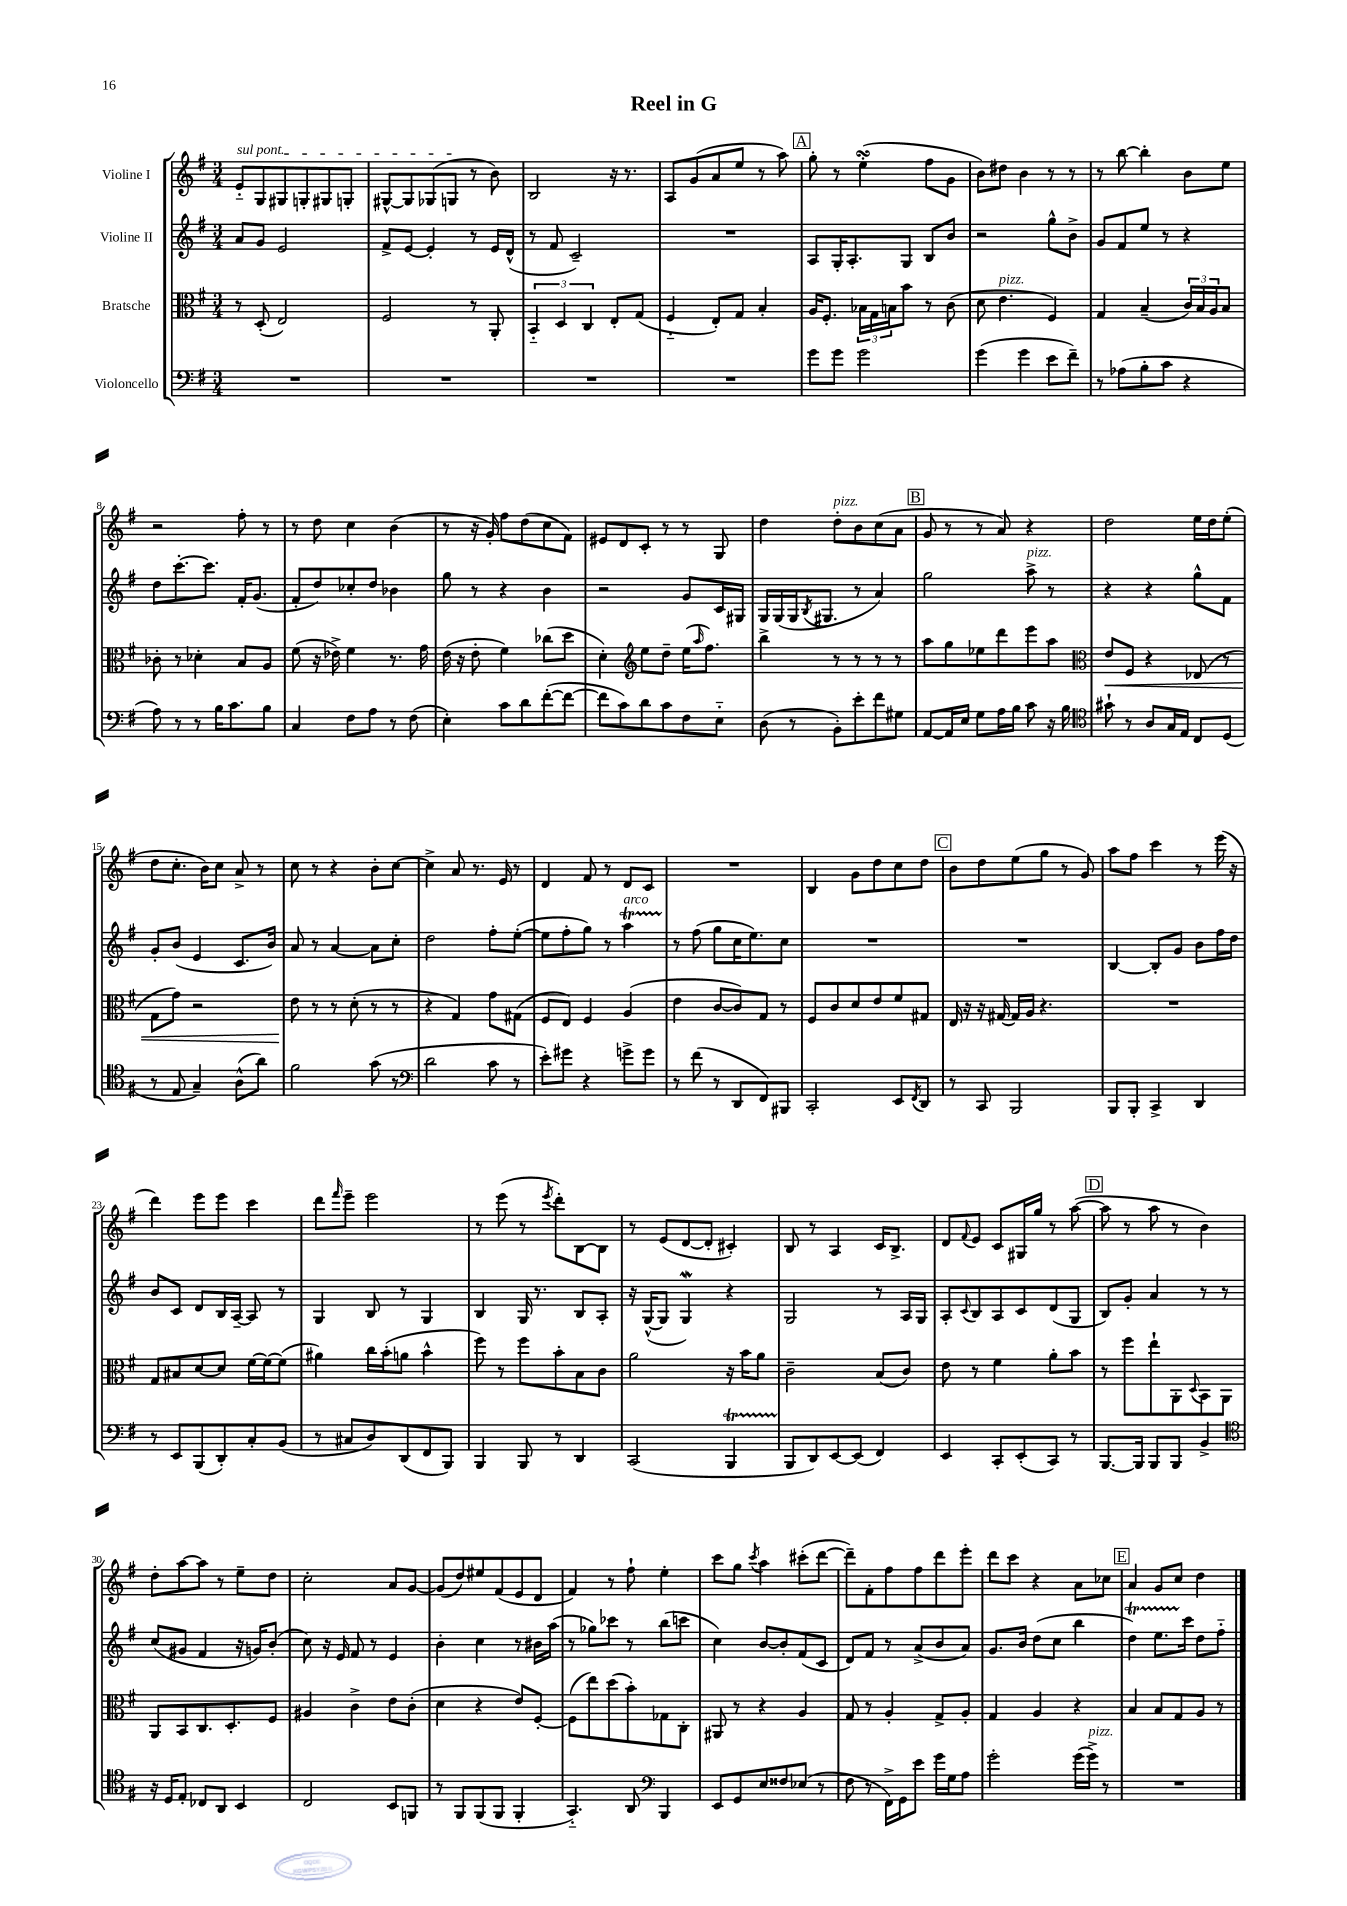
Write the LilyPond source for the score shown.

\header { title = "Reel in G" }
<<
\new StaffGroup <<
\new Staff = "s0" \with { instrumentName = "Violine I" } {
    \clef treble \key g \major \numericTimeSignature \time 3/4
    \once \override TextSpanner.bound-details.left.text = \markup { \italic "sul pont." } e'8-_\startTextSpan g8 gis8 g8-. gis8 g8-. |
    gis8~-^ gis8 ges8( g8\stopTextSpan r8 b'8) |
    b2 r16 r8. |
    a8 g'8( a'8 e''8 r8 a''8) |
    \mark \markup { \box "A" } g''8-. r8 e''4-.\turn( fis''8 g'8 |
    b'8) dis''8 b'4 r8 r8 |
    r8 b''8~ b''4-. b'8 e''8 |
    r2 fis''8-. r8 |
    r8 d''8 c''4 b'4( |
    r8 r16 g'16-.) fis''8 d''8( c''8 fis'8) |
    eis'8 d'8 c'8-. r8 r8 g8 |
    d''4 d''8-.^\markup { \italic "pizz." } b'8 c''8( a'8 |
    \mark \markup { \box "B" } g'8 r8 r8 a'8) r4 |
    d''2 e''16 d''16 e''8-.( |
    d''8 c''8.-. b'16) c''8 a'8-> r8 |
    c''8 r8 r4 b'8-. c''8~ |
    c''4-> a'8 r8. e'16 r8 |
    d'4 fis'8 r8 d'8 c'8 |
    R2. |
    b4 g'8 d''8 c''8 d''8 |
    \mark \markup { \box "C" } b'8 d''8 e''8( g''8 r8 g'8) |
    a''8 fis''8 c'''4 r8 e'''16( r16 |
    d'''4) e'''8 e'''8 c'''4 |
    d'''8 \grace { fis'''16 } e'''8-- e'''2 |
    r8 e'''8( r8 \acciaccatura { e'''8 } d'''8-.) b8~ b8 |
    r8 e'8( d'8~ d'8-. cis'4-.) |
    b8 r8 a4 c'16 b8.-> |
    d'8 \appoggiatura { fis'8 } e'8 c'8 gis16 g''16 r8 a''8~( |
    \mark \markup { \box "D" } a''8 r8 a''8 r8 b'4) |
    d''8-. a''8~ a''8 r8 e''8-- d''8 |
    c''2-. a'8 g'8~ |
    g'8( d''8) eis''8 fis'8( e'8 d'8 |
    fis'4) r8 fis''8-! e''4-. |
    c'''8 g''8 \acciaccatura { c'''8 } a''4 cis'''8-.( d'''8~ |
    d'''8--) fis'8-. fis''8 fis''8 d'''8 e'''8-. |
    d'''8 c'''8 r4 a'8 ces''8 |
    \mark \markup { \box "E" } a'4 g'8 c''8 d''4 \bar "|." |
}
\new Staff = "s1" \with { instrumentName = "Violine II" } {
    \clef treble \key g \major \numericTimeSignature \time 3/4
    a'8 g'8 e'2 |
    fis'8-> e'8~ e'4-. r8 e'16 d'16-^( |
    r8 fis'8 c'2--) |
    R2. |
    \mark \markup { \box "A" } a8 g16-. a8.-. g8 b8 b'8 |
    r2 g''8-^ b'8-> |
    g'8 fis'8 e''8 r8 r4 |
    d''8 c'''8.~-. c'''8. fis'16-. g'8.( |
    fis'8-. d''8) ces''8-. d''8 bes'4 |
    g''8 r8 r4 b'4 |
    r2 g'8 c'16 gis16 |
    g16 g16( g16 \acciaccatura { b8 } gis8. r8 a'4) |
    \mark \markup { \box "B" } g''2 a''8->^\markup { \italic "pizz." } r8 |
    r4 r4 g''8-^ fis'8 |
    g'8-. b'8( e'4 c'8. b'16) |
    a'8 r8 a'4~ a'8 c''8-. |
    d''2 fis''8-. e''8~-.( |
    e''8 fis''8-. g''8) r8 a''4\startTrillSpan^\markup { \italic "arco" } |
    r8\stopTrillSpan fis''8( g''8 c''16 e''8.) c''8 |
    R2. |
    \mark \markup { \box "C" } R2. |
    b4~ b8-. g'8 b'8 fis''16 d''16 |
    b'8 c'8 d'8 b16 a16~-- a8 r8 |
    g4 b8 r8 g4 |
    b4 g16 r8. b8 a8-. |
    r16 g16~-^( g8 g4\mordent) r4 |
    g2 r8 a16 g16 |
    a8-. \appoggiatura { c'8 } b8 a8 c'8 d'8( g8 |
    \mark \markup { \box "D" } b8) g'8-. a'4 r8 r8 |
    c''8( gis'8 fis'4 r16 g'16) b'8-.( |
    c''8) r16 e'16 fis'8 r8 e'4 |
    b'4-. c''4 r8 bis'16 a''16( |
    r8 ges''8) ces'''8 r8 b''8( c'''8 |
    c''4) b'8~ b'8-. fis'8( c'8 |
    d'8) fis'8 r8 a'8->( b'8 a'8) |
    g'8. b'16 d''8( c''8 b''4 |
    \mark \markup { \box "E" } d''4\startTrillSpan) e''8. c'''16\stopTrillSpan d''8 fis''8-_ \bar "|." |
}
\new Staff = "s2" \with { instrumentName = "Bratsche" } {
    \clef alto \key g \major \numericTimeSignature \time 3/4
    r8 d8-.( e2) |
    fis2 r8 a,8-. |
    \tuplet 3/2 { b,4-_ d4 c4 } e8-. g8( |
    fis4-_ e8-.) g8 b4-. |
    \mark \markup { \box "A" } a16 fis8.-. \tuplet 3/2 { bes16 g16 b16 } b'8 r8 c'8( |
    d'8 e'4.^\markup { \italic "pizz." } fis4) |
    g4 b4--( \tuplet 3/2 { c'16) b16 a16 } b8 |
    ces'8-. r8 des'4-. b8 a8 |
    fis'8( r16 ees'16->) fis'4 r8. g'16 |
    e'16( r16 e'8-. fis'4) ces''8( d''8 |
    d'4-.) \clef treble e''8 d''8-- e''16( \grace { a''16 } fis''8.) |
    b''4-> r8 r8 r8 r8 |
    \mark \markup { \box "B" } a''8 g''8 ees''8 d'''8 e'''8 a''8 |
    \clef alto e'8\< fis8 r4 ees8( r8 |
    g8 g'8) r2 |
    e'8\! r8 r8 d'8-.( r8 r8 |
    r4 g4) g'8 gis8( |
    fis8 e8) fis4 a4( |
    e'4 c'8~ c'8) g8 r8 |
    fis8 c'8 d'8 e'8 fis'8 gis8 |
    \mark \markup { \box "C" } e16 r16 r16 gis16~ gis16 a16 r4. |
    R2. |
    g8 bis8 d'8~ d'8 fis'16~ fis'16~ fis'8( |
    ais'4) c''16 b'16-.( a'8 b'4-^ |
    fis''8) r8 fis''8 b'8-. b8 c'8 |
    a'2 r16 b'16 a'8 |
    c'2-- b8( c'8) |
    e'8 r8 fis'4 a'8-. b'8 |
    \mark \markup { \box "D" } r8 fis''8 e''8-! a,8-. \appoggiatura { d8 } b,8 a,8 |
    a,8 b,8 c8. d8.-. fis8 |
    ais4 c'4-> e'8 c'8-.( |
    d'4 r4 e'8) fis8~-. |
    fis8( e''8) d''8( b'8-.) ges8 c8-. |
    ais,8 r8 r4 a4 |
    g8 r8 a4-. g8-> a8-. |
    g4 a4 r4 |
    \mark \markup { \box "E" } b4 b8 g8 a8 r8 \bar "|." |
}
\new Staff = "s3" \with { instrumentName = "Violoncello" } {
    \clef bass \key g \major \numericTimeSignature \time 3/4
    R2. |
    R2. |
    R2. |
    R2. |
    \mark \markup { \box "A" } g'8 g'8 g'2 |
    g'4( g'4 e'8 fis'8--) |
    r8 aes8( b8-. c'8 r4 |
    a8) r8 r8 b16 c'8. b8 |
    c4 fis8 a8 r8 fis8( |
    e4-.) c'8 d'8 fis'8~-.( fis'8~ |
    fis'8 c'8) d'8 c'8 fis8 e8-_ |
    d8( r8 b,8-.) e'8-. fis'8 gis8 |
    \mark \markup { \box "B" } a,8~ a,16 e16 g8 a16 b16 c'8 r16 b16 |
    \clef tenor gis'8-! r8 a8 g16 e16 c8 d8( |
    r8 e8 g4--) a8-^( a'8) |
    fis'2 g'8( r8 |
    \clef bass d'2 c'8 r8 |
    e'8-.) gis'8 r4 g'8-> g'8 |
    r8 fis'8( r8 d,8 fis,8) bis,,8 |
    c,2-. e,8 \acciaccatura { fis,8 } d,8 |
    \mark \markup { \box "C" } r8 c,8 b,,2 |
    b,,8 b,,8-. c,4-> d,4 |
    r8 e,8 b,,8( d,8-.) c8-. b,8( |
    r8 cis8 d8) d,8( fis,8 b,,8) |
    b,,4 b,,8 r8 d,4 |
    c,2( b,,4\startTrillSpan |
    b,,8\stopTrillSpan d,8) e,8~ e,8( fis,4) |
    e,4 c,8-. e,8-.( c,8) r8 |
    \mark \markup { \box "D" } b,,8.~ b,,16 b,,8 b,,8 b,4-> |
    \clef tenor r16 d16 e8-. ces8 a,8 b,4 |
    c2 b,8 f,8 |
    r8 fis,8 fis,8( fis,8 fis,4-. |
    g,4.-_) a,8 \clef bass b,,4 |
    e,8 g,8 e8 fisis8 ees8( r8 |
    fis8 r8 fis,16->) g,16 e'8 g'16 g16 a8 |
    g'2-. g'16( g'16->^\markup { \italic "pizz." }) r8 |
    \mark \markup { \box "E" } R2. \bar "|." |
}
>>
>>
